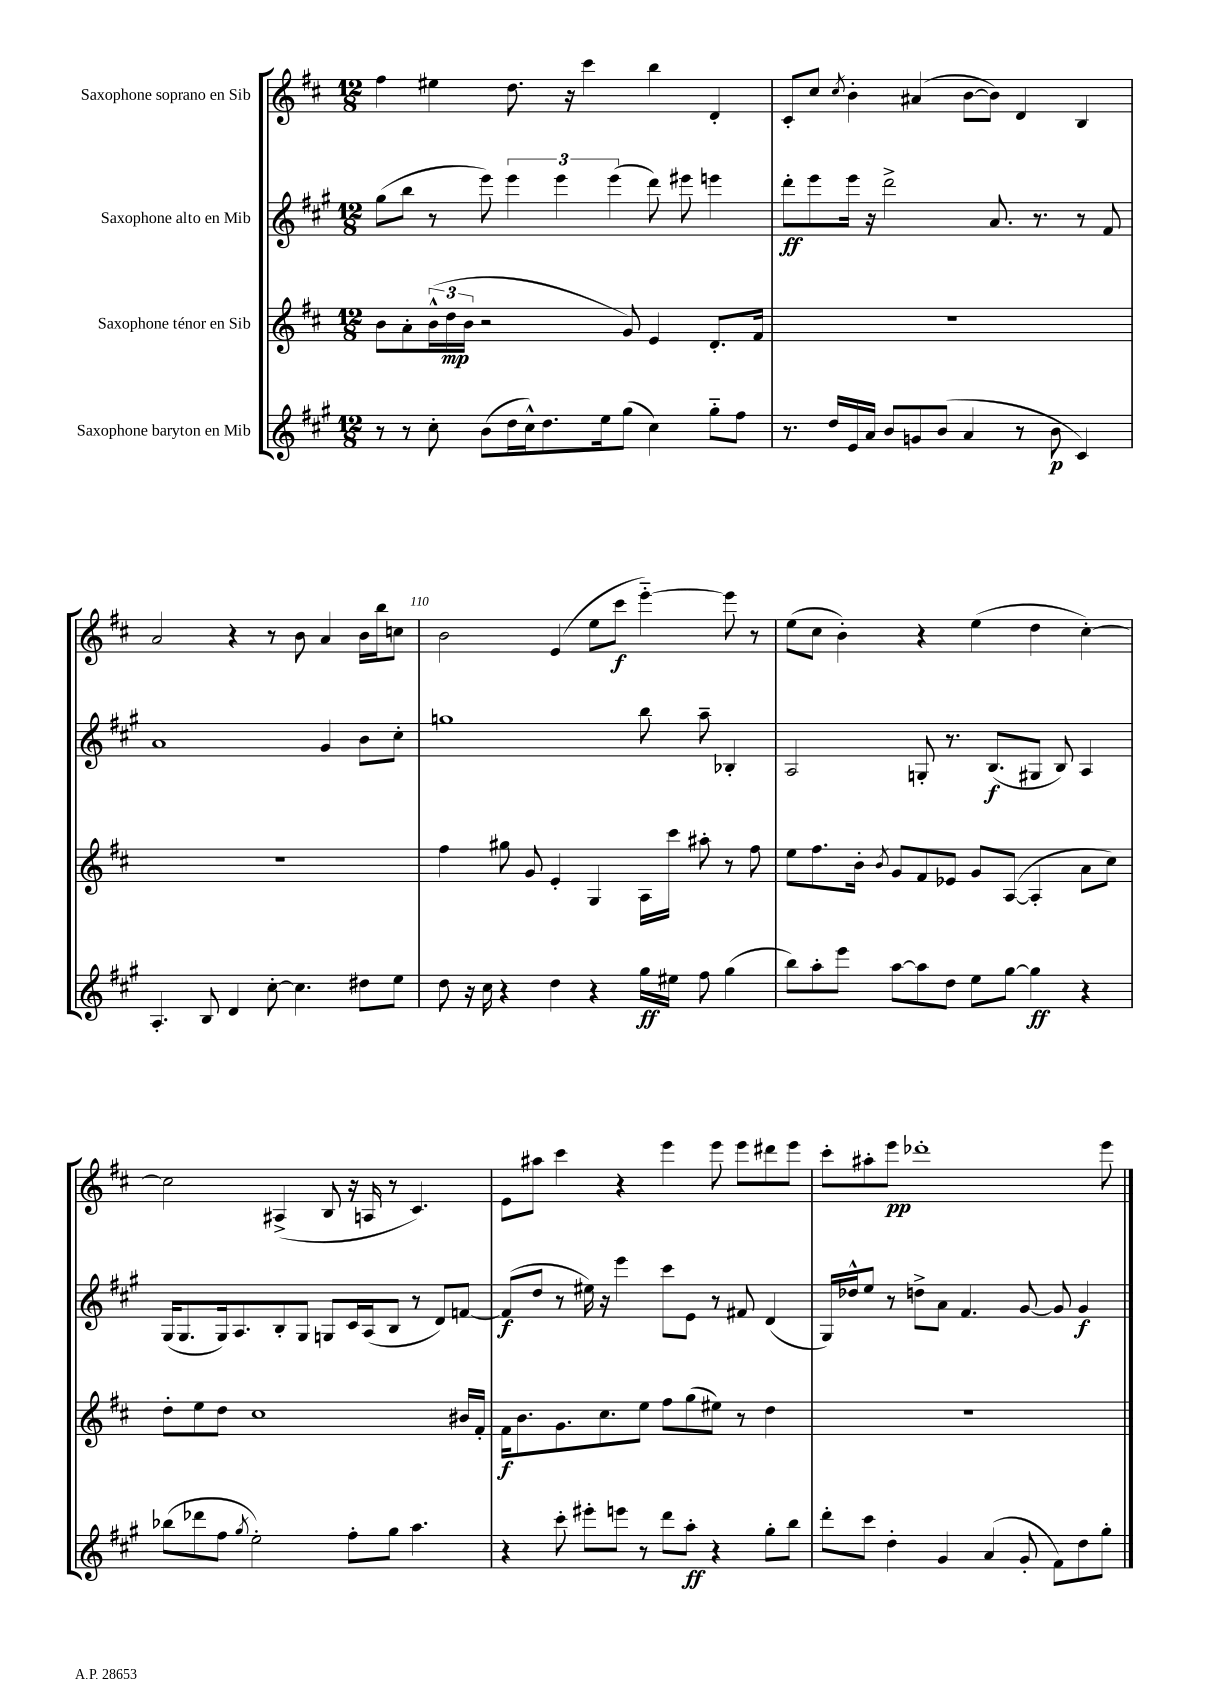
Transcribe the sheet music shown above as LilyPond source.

<<
\new StaffGroup <<
\new Staff = "s0" \with { instrumentName = "Saxophone soprano en Sib" } {
    \clef treble \key d \major \numericTimeSignature \time 12/8
    fis''4 eis''4 d''8. r16 cis'''4 b''4 d'4-. |
    cis'8-. cis''8 \acciaccatura { cis''8 } b'4-. ais'4( b'8~ b'8) d'4 b4 |
    a'2 r4 r8 b'8 a'4 b'16 b''16 c''8 |
    b'2 e'4( e''8 cis'''8\f e'''4~-_) e'''8 r8 |
    e''8( cis''8 b'4-.) r4 e''4( d''4 cis''4~-.) |
    cis''2 ais4->( b8 r16 a16 r8 cis'4.) |
    e'8 ais''8 cis'''4 r4 e'''4 e'''8 e'''8 dis'''8 e'''8 |
    cis'''8-. ais''8-. e'''8\pp des'''1-. e'''8 \bar "|." |
}
\new Staff = "s1" \with { instrumentName = "Saxophone alto en Mib" } {
    \clef treble \key a \major \numericTimeSignature \time 12/8
    gis''8( b''8 r8 e'''8) \tuplet 3/2 { e'''4 e'''4 e'''4( } d'''8) eis'''8 e'''4 |
    d'''8-.\ff e'''8 e'''16 r16 d'''2-> a'8. r8. r8 fis'8 |
    a'1 gis'4 b'8 cis''8-. |
    g''1 b''8 a''8-- bes4-. |
    a2 g8-. r8. b8.\f( gis8 b8) a4 |
    gis16( gis8. gis16) a8. b8-. gis8 g8 cis'16 a16( b8 r8 d'8) f'8~ |
    f'8\f( d''8 r8 eis''16) r16 e'''4 cis'''8 e'8 r8 fis'8 d'4( |
    gis16) des''16-^ e''8 r8 d''8-> a'8 fis'4. gis'8~ gis'8 gis'4\f \bar "|." |
}
\new Staff = "s2" \with { instrumentName = "Saxophone ténor en Sib" } {
    \clef treble \key d \major \numericTimeSignature \time 12/8
    b'8 a'8-. \tuplet 3/2 { b'16-^( d''16\mp b'16 } r2 g'8) e'4 d'8.-. fis'16 |
    R1. |
    R1. |
    fis''4 gis''8 g'8 e'4-. g4 a16 cis'''16 ais''8-. r8 fis''8 |
    e''8 fis''8. b'16-. \acciaccatura { b'8 } g'8 fis'8 ees'8 g'8 a8~( a4-. a'8 cis''8) |
    d''8-. e''8 d''8 cis''1 bis'16 fis'16-. |
    fis'16\f b'8. g'8. cis''8. e''8 fis''8 g''8( eis''8) r8 d''4 |
    R1. \bar "|." |
}
\new Staff = "s3" \with { instrumentName = "Saxophone baryton en Mib" } {
    \clef treble \key a \major \numericTimeSignature \time 12/8
    r8 r8 cis''8-. b'8( d''16 cis''16-^) d''8. e''16 gis''8( cis''4) gis''8-_ fis''8 |
    r8. d''16 e'16 a'16 b'8 g'8 b'8( a'4 r8 b'8\p cis'4) |
    a4.-. b8 d'4 cis''8~-. cis''4. dis''8 e''8 |
    d''8 r16 cis''16 r4 d''4 r4 gis''16\ff eis''16 fis''8 gis''4( |
    b''8) a''8-. e'''8 a''8~ a''8 d''8 e''8 gis''8~ gis''4\ff r4 |
    bes''8( des'''8 fis''8 \acciaccatura { gis''8 } e''2-.) fis''8-. gis''8 a''4. |
    r4 cis'''8-. eis'''8-. e'''8 r8 d'''8 a''8-.\ff r4 gis''8-. b''8 |
    d'''8-. cis'''8 d''4-. gis'4 a'4( gis'8-. fis'8) d''8 gis''8-. \bar "|." |
}
>>
>>
\layout { \context { \Score currentBarNumber = #107 \override BarNumber.break-visibility = ##(#f #t #t) barNumberVisibility = #(every-nth-bar-number-visible 5) } }
